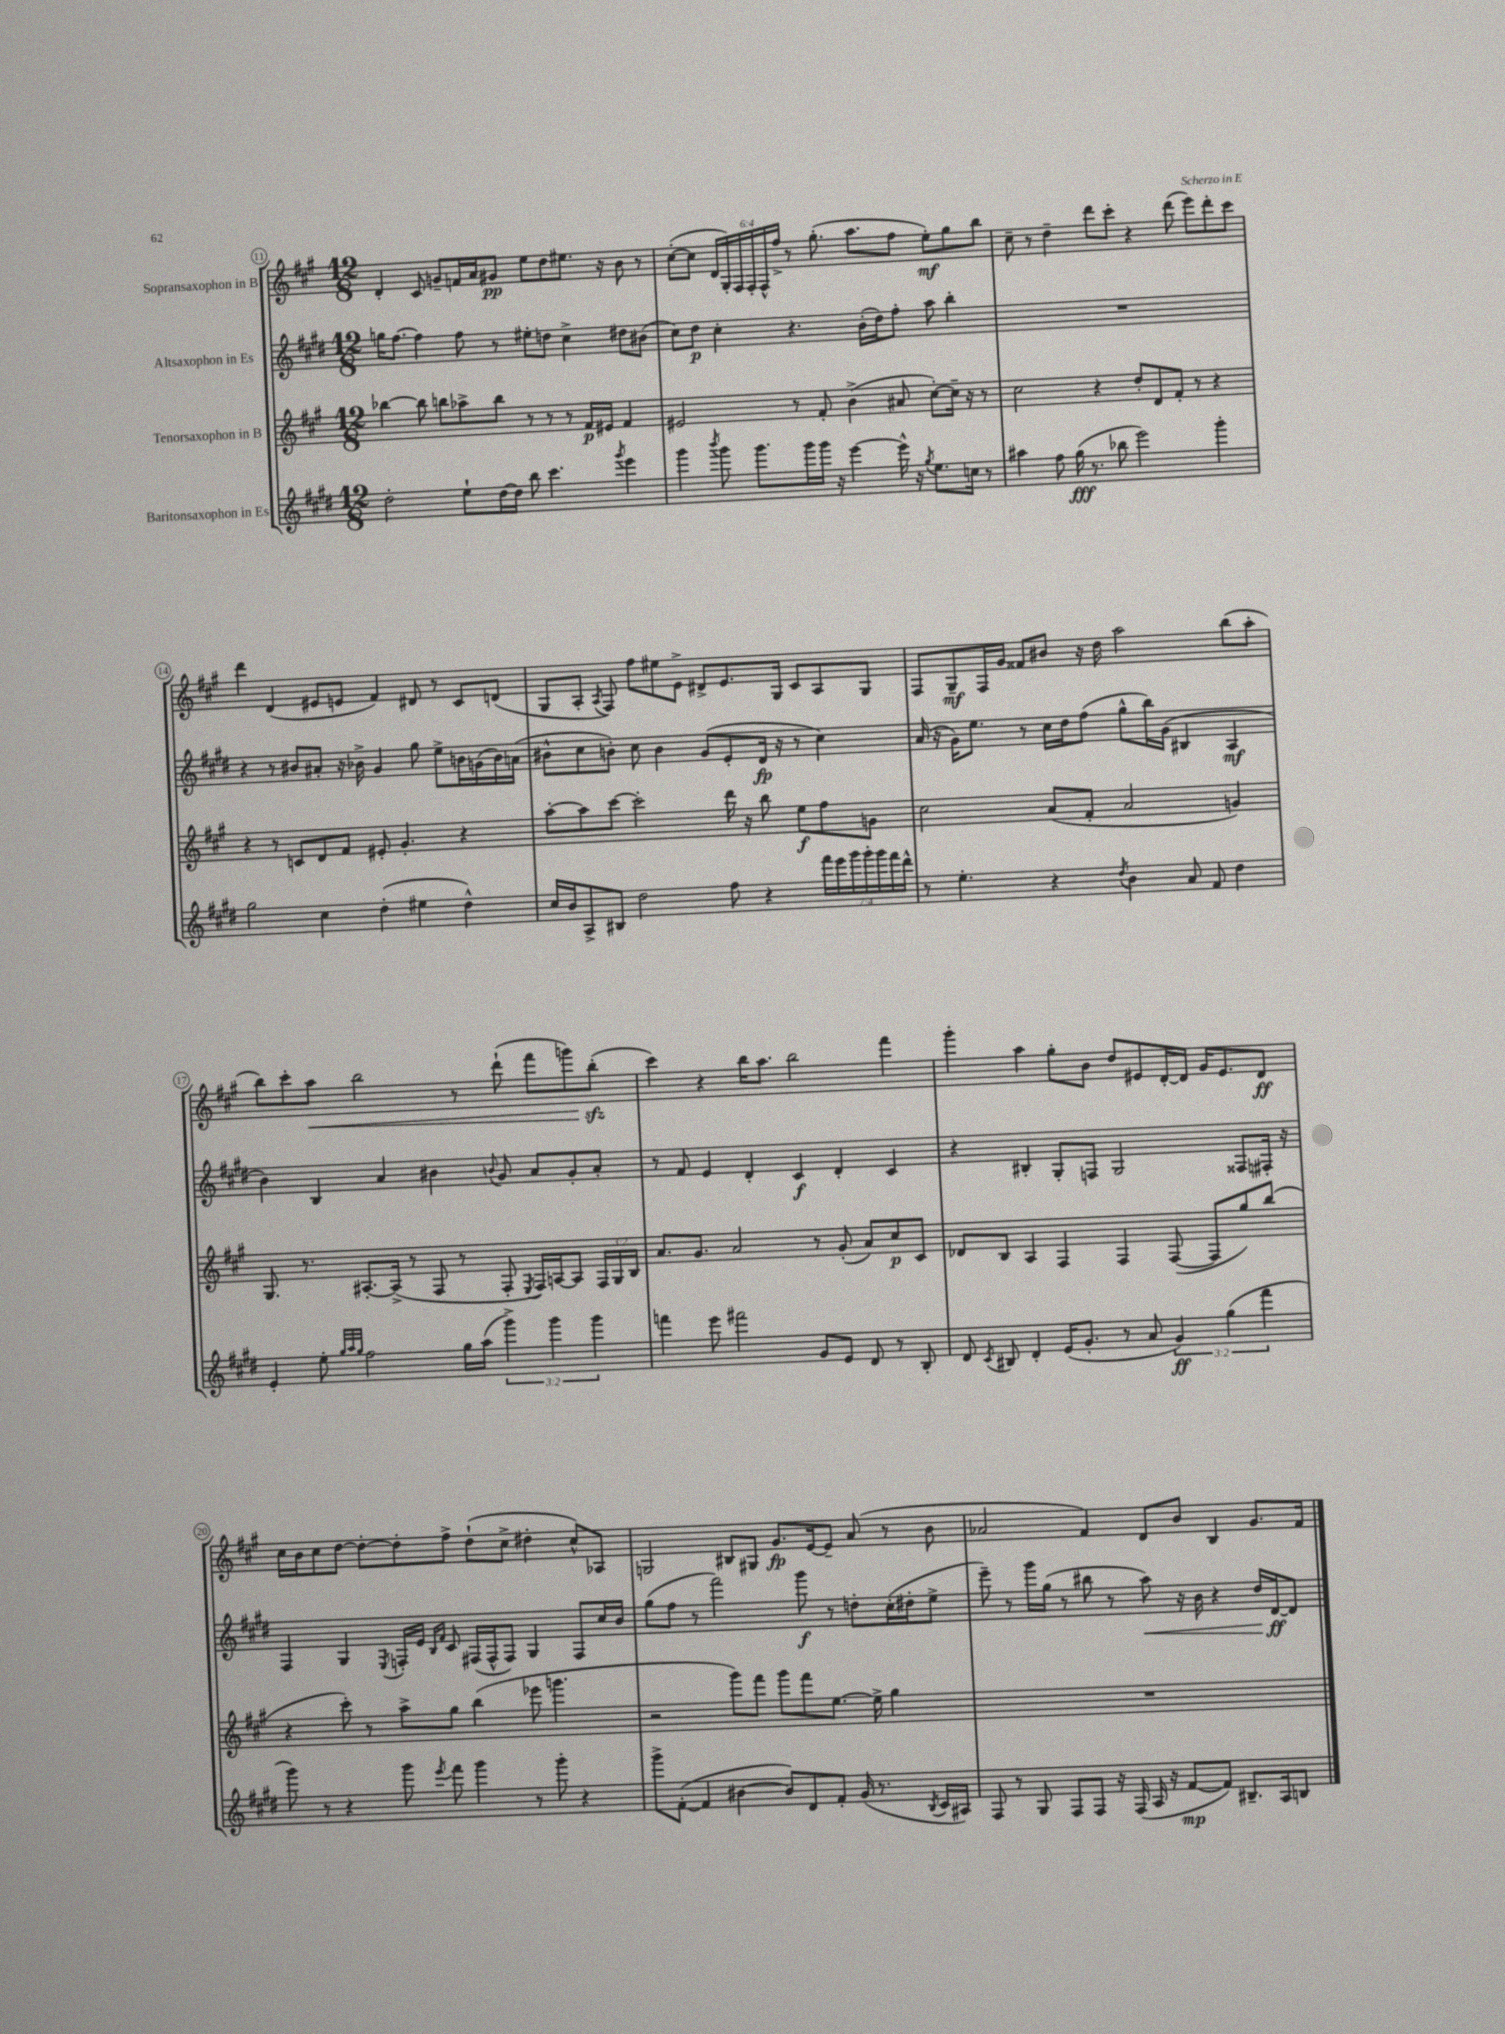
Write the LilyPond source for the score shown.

<<
\new StaffGroup <<
\new Staff = "s0" \with { instrumentName = "Sopransaxophon in B" } {
    \clef treble \key a \major \numericTimeSignature \time 12/8 \override Staff.TupletNumber.text = #tuplet-number::calc-fraction-text
    \autoBeamOff d'4-. cis'8 g'8[-- f'16 a'16 gis'8]\pp e''8[ d''8 eis''8.] r16 b'8 r8 |
    cis''8[~-.( cis''8] \tuplet 6/4 { d'16[ gis16-.) fis16 fis16-. fis16-^ fis''16]-> } r8 gis''8.-.( a''8.[ fis''8] e''8[-.\mf) gis''8 b''8] |
    cis''8-- r8 d''4-- d'''8[ cis'''8]-. r4 d'''8( e'''8[) d'''8-. cis'''8] |
    d'''4 d'4( eis'8[ e'8] fis'4) dis'8 r8 cis'8[ d'8]( |
    gis8[ a8]-. \acciaccatura { a8 } fis8) fis''8[ eis''8 e'8]-> dis'8[-> e'8. gis16] cis'8[ a8 gis8] |
    fis8[ gis8--\mf fis16 gis'16] fisis'8[ bis'8] r16 d''16 a''2 b''8[( a''8]-. |
    b''8[) cis'''8-. a''8]\< b''2 r8 d'''8-!( fis'''8[ g'''8) b''8]-.\sfz\!( |
    cis'''4) r4 b''16[ a''8.] b''2 fis'''4 |
    gis'''4-. a''4 gis''8[-. b'8] d''8[ eis'8 d'16~-. d'16] gis'16[ eis'8. d'8]\ff |
    cis''16[ b'16 cis''8 d''8]~ d''8[~-. d''8-. fis''8]-> d''8[-!( cis''8]-> dis''4-. cis''8[-^) aes8] |
    g2 bis8[ gis8] gis'8.[\fp e'16~ e'8]-- a'8( r8 b'8 |
    aes'2 fis'4) d'8[ b'8] b4 gis'8.[ fis'16] \bar "|." |
}
\new Staff = "s1" \with { instrumentName = "Altsaxophon in Es" } {
    \clef treble \key e \major \numericTimeSignature \time 12/8
    \autoBeamOff g''16[ fis''8.]~ fis''4 fis''8 r8 eis''8[-. d''8] cis''4-> dis''8[ bis'8]( |
    cis''8[) dis''8]\p cis''4-. r4. b'16[-.( dis''16) fis''8]-. a''8 b''4-. |
    R1. |
    r4 r8 bis'8[ ais'8]-. r16 bes'16-> gis'4 gis''8 e''8[-> b'16 g'16( b'16) a'16]( |
    bis'8[-^ cis''8 b'8]-.) cis''8 b'4 gis'8[( e'8-. dis'16]\fp r16 r8 cis''4) |
    a'16( r16 gis'16[) e''8.] r8 cis''16[ dis''16 fis''8]( gis''8[-^ b''16) gis'16]( bis4 a4\mf |
    b'4) b4 a'4 bis'4 \appoggiatura { b'8 } gis'8 a'8[ gis'8-. a'8]-. |
    r8 fis'8 e'4 dis'4-. cis'4\f dis'4-. cis'4 |
    r4 bis4-. gis8[-. f8] gis2 fisis8[ fis16]-. r16 |
    fis4 gis4 \acciaccatura { e8 } f16[-. e'16] \grace { b16[ fis'16] } cis'8 fis16[( fis16-^ fis8]) gis4 fis8[ cis''16 b'16] |
    gis''8[( fis''8] r8 fis'''2) gis'''8\f r8 d''8[-. cis''16-.( dis''16-. e''8]-> |
    e'''8--) r8 gis'''16[ gis''16]( r8 bis''8 r8 a''8\<) r16 b'16 r4 dis''16[ dis'16~\ff\! dis'8] \bar "|." |
}
\new Staff = "s2" \with { instrumentName = "Tenorsaxophon in B" } {
    \clef treble \key a \major \numericTimeSignature \time 12/8 \override Staff.TupletNumber.text = #tuplet-number::calc-fraction-text
    \autoBeamOff bes''4~ bes''8 b''8[ aes''8-> b''8] r8 r8 r8 fis'16[\p eis'16] fis'4 |
    eis'2 r8 fis'8-. b'4->( ais'8 cis''8[~-.) cis''16]-- r16 r8 |
    cis''2 r4 d''8[-. d'8 fis'8]-. r8 r4 |
    r4 r8 c'8[ d'8 fis'8] eis'8-. gis'4.-. r4 |
    a''8[~-. a''8 cis'''8]~ cis'''2-. d'''16 r16 b''8 e''8[\f fis''8 g'8] |
    cis''2 a'8[( fis'8]-. a'2 g'4) |
    gis8. r8. ais8.[~-. ais16]->( r8 fis8 r8 fis8-. \acciaccatura { e8 } fis16[) a16~ a8] \tuplet 3/2 { fis16[ gis16 b16] } |
    a'8.[ gis'8.] a'2 r8 gis'8-.( a'8[) cis''8\p cis'8] |
    des'8[ b8] a4 fis4 fis4 fis8~( fis8[ gis''8) b''8]( |
    r4 cis'''8-.) r8 a''8[-> gis''8] b''4( ees'''8 g'''4. |
    r2 gis'''8[) fis'''8] gis'''8[ fis'''8 e''8.]~ e''16-> gis''4 |
    R1. \bar "|." |
}
\new Staff = "s3" \with { instrumentName = "Baritonsaxophon in Es" } {
    \clef treble \key e \major \numericTimeSignature \time 12/8 \override Staff.TupletNumber.text = #tuplet-number::calc-fraction-text
    \autoBeamOff dis''2-. e''8[-! dis''16~ dis''16] b''8 cis'''4. \acciaccatura { gis'''8 } e'''4 |
    gis'''4 \acciaccatura { b'''8 } gis'''8 gis'''8.[ gis'''16 gis'''16] r16 e'''4~ e'''16-^ r16 \acciaccatura { gis''8 } e''8.[ c''16] r8 |
    ais''4 fis''8 gis''16\fff( r8. bes''8 e'''2) gis'''4-. |
    gis''2 cis''4 dis''4-.( eis''4 dis''4-^) |
    cis''16[ b'16 a8-> bis8] dis''2 fis''8 r4 \tuplet 7/4 { fis'''16[ e'''16 gis'''16 gis'''16-. gis'''16 fis'''16 dis'''16]-^ } |
    r8 e''4.-. r4 \acciaccatura { dis''8 } b'4 a'8 fis'8 dis''4 |
    e'4-. e''8-. \grace { gis''32[ a''32 gis''32] } fis''2 gis''16[ a''16]( \tuplet 3/2 { gis'''4->) gis'''4 gis'''4 } |
    f'''4 e'''8 fis'''2 gis'8[ e'8] dis'8 r8 b8-. |
    dis'8 \acciaccatura { cis'8 } bis8 dis'4-. e'16[( gis'8.]-. r8 a'8 \tuplet 3/2 { gis'4\ff) gis''4( fis'''4 } |
    gis'''8) r8 r4 gis'''8 \acciaccatura { e'''8 } fis'''8 gis'''4 r8 gis'''8-. r4 |
    gis'''8[-> fis'8]~-.( fis'4 bis'4~ bis'8[) dis'8 fis'8]-. gis'16( r8. \acciaccatura { b8 } cis'16[ ais16]) |
    fis8 r8 gis8 fis8[ fis8] r16 fis16( a16 r16 fis'8[~\mp fis'8]) bis8.[-- a16 b8] \bar "|." |
}
>>
>>
\layout { \context { \Score currentBarNumber = #11 \override BarNumber.stencil = #(make-stencil-circler 0.1 0.3 ly:text-interface::print) } }
